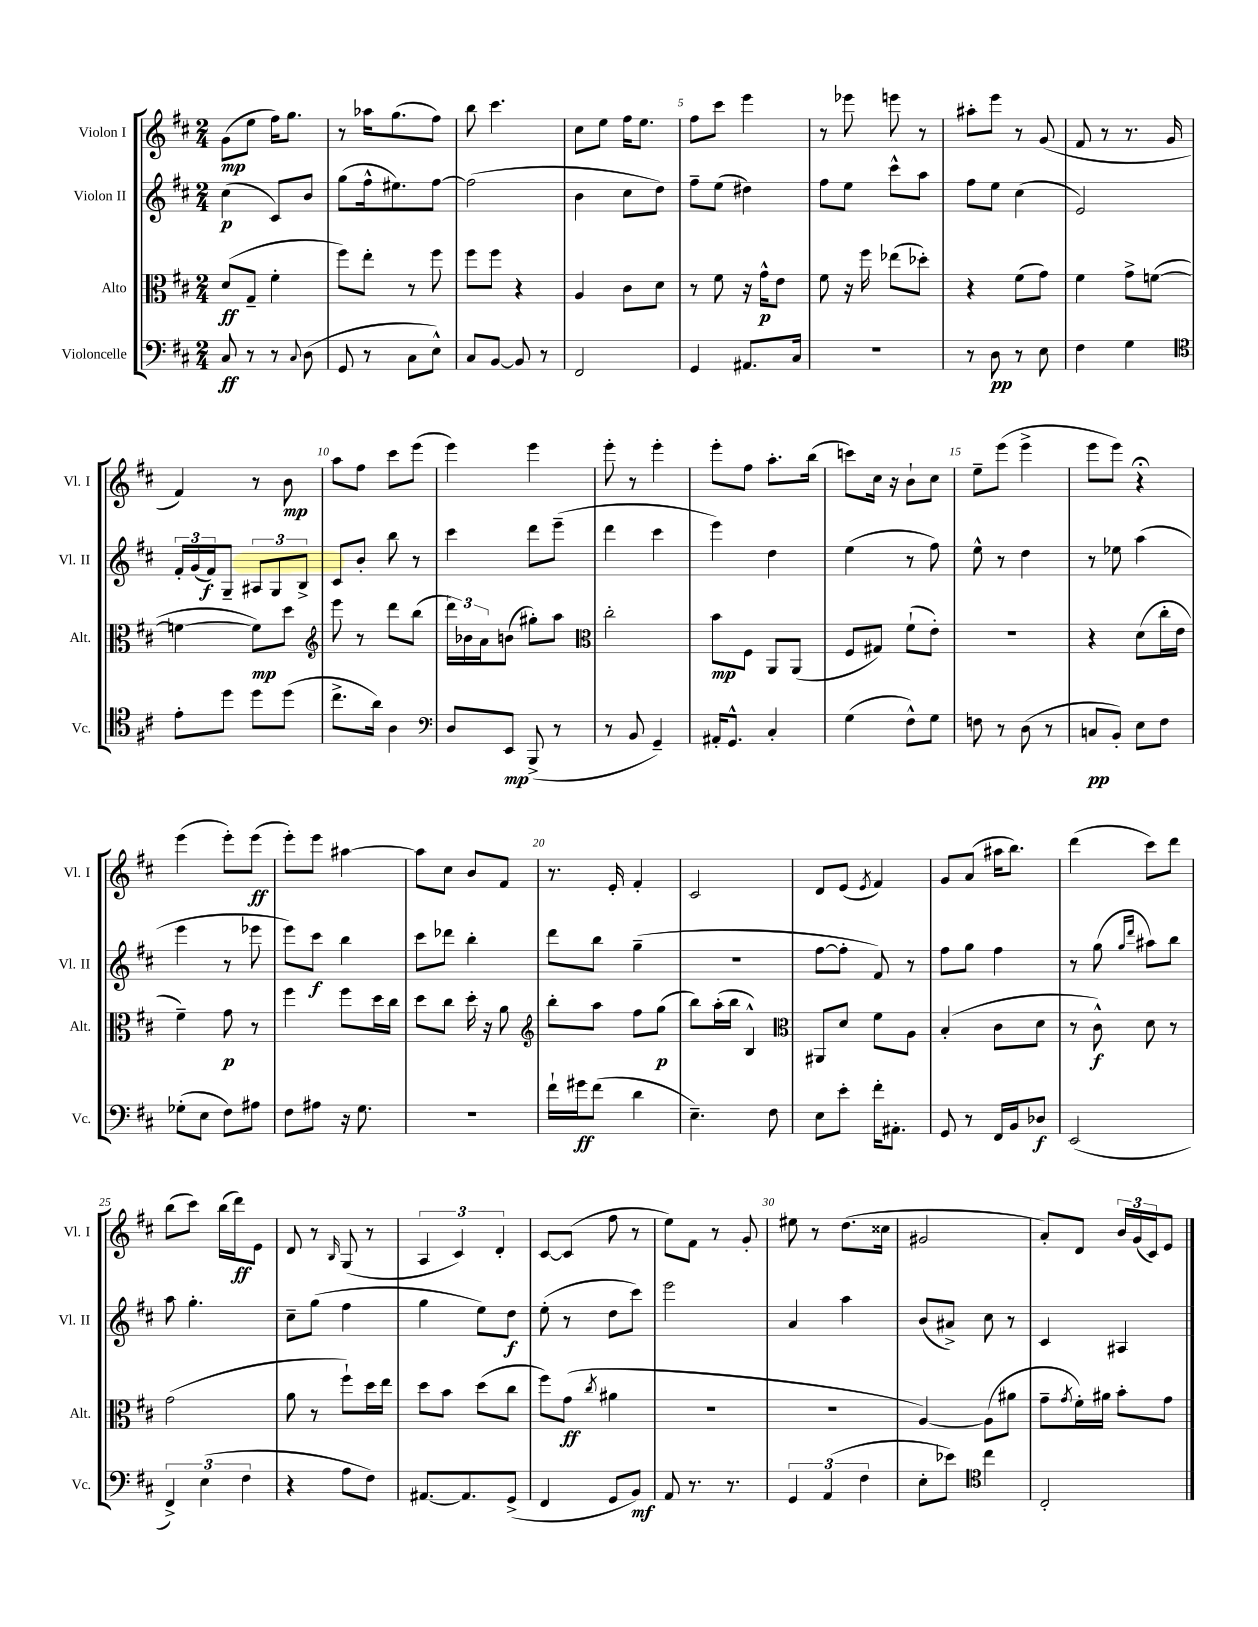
<<
\new StaffGroup <<
\new Staff = "s0" \with { instrumentName = "Violon I" shortInstrumentName = "Vl. I" } {
    \clef treble \key d \major \numericTimeSignature \time 2/4
    g'8\mp( e''8 fis''16) g''8. |
    r8 aes''16 g''8.( fis''8) |
    b''8 cis'''4. |
    cis''8 e''8 fis''16 e''8. |
    fis''8 cis'''8 e'''4 |
    r8 ees'''8 e'''8 r8 |
    ais''8-. e'''8 r8 g'8( |
    fis'8 r8 r8. g'16 |
    fis'4) r8 b'8\mp |
    a''8 fis''8 cis'''8 e'''8( |
    e'''4) e'''4 |
    e'''8-. r8 e'''4-. |
    e'''8-. fis''8 a''8.-. b''16( |
    c'''8) cis''16 r16 b'8-! cis''8 |
    e''8-- e'''8( e'''4-> |
    e'''8 e'''8) r4\fermata |
    e'''4( e'''8-.) e'''8\ff( |
    e'''8-.) e'''8 ais''4~ |
    ais''8 cis''8 b'8 fis'8 |
    r8. e'16-. fis'4-. |
    cis'2 |
    d'8 e'8( \acciaccatura { e'8 } fis'4) |
    g'8 a'8( ais''16 b''8.) |
    d'''4( cis'''8) d'''8 |
    b''8( cis'''8) b''16( d'''16\ff) e'8 |
    d'8 r8 \grace { b16 } g8( r8 |
    \tuplet 3/2 { a4 cis'4) d'4-. } |
    cis'8~ cis'8( fis''8 r8 |
    e''8) fis'8 r8 g'8-. |
    eis''8 r8 d''8.( cisis''16 |
    gis'2 |
    a'8-.) d'8 \tuplet 3/2 { b'16 g'16( cis'16) } e'8 \bar "|." |
}
\new Staff = "s1" \with { instrumentName = "Violon II" shortInstrumentName = "Vl. II" } {
    \clef treble \key d \major \numericTimeSignature \time 2/4
    cis''4\p( cis'8) b'8 |
    g''8( fis''16-^ eis''8.) fis''8~ |
    fis''2( |
    b'4 cis''8 d''8) |
    fis''8-- e''8( dis''4) |
    fis''8 e''8 cis'''8-^ a''8 |
    fis''8 e''8 cis''4( |
    e'2) |
    \tuplet 3/2 { fis'16-. g'16( fis'16\f) } g8-- \tuplet 3/2 { ais8 g8 b8-> } |
    cis'8 b'8-. b''8 r8 |
    cis'''4 d'''8 e'''8--( |
    d'''4 cis'''4 |
    e'''4) d''4 |
    e''4( r8 fis''8) |
    e''8-^ r8 d''4 |
    r8 ees''8 a''4( |
    e'''4 r8 ees'''8 |
    e'''8) cis'''8\f b''4 |
    cis'''8 des'''8 b''4-. |
    d'''8 b''8 g''4--( |
    R2 |
    fis''8~ fis''8-. fis'8) r8 |
    fis''8 g''8 fis''4 |
    r8 g''8( \grace { g''16 d'''16 } ais''8) b''8 |
    a''8 g''4.-. |
    cis''8-- g''8( fis''4 |
    g''4 e''8) d''8\f |
    e''8-.( r8 d''8 cis'''8) |
    e'''2 |
    a'4 a''4 |
    b'8( ais'8->) cis''8 r8 |
    cis'4 ais4 \bar "|." |
}
\new Staff = "s2" \with { instrumentName = "Alto" shortInstrumentName = "Alt." } {
    \clef alto \key d \major \numericTimeSignature \time 2/4
    d'8\ff( g8-- fis'4-. |
    fis''8) e''8-. r8 fis''8 |
    fis''8 fis''8 r4 |
    a4 cis'8 d'8 |
    r8 fis'8 r16 g'16-^\p e'8 |
    fis'8 r16 fis''16 ees''8( des''8-.) |
    r4 fis'8( g'8) |
    fis'4 g'8-> f'8~( |
    f'4~ f'8\mp) d''8 |
    \clef treble e'''8 r8 d'''8 b''8( |
    \tuplet 3/2 { d'''16) bes'16 a'16 } b'8( gis''8-.) a''8 |
    \clef alto cis''2-. |
    b'8\mp fis8 a,8 a,8( |
    fis8 gis8) fis'8-!( e'8-.) |
    r2 |
    r4 d'8( cis''16-. e'16 |
    fis'4--) g'8\p r8 |
    fis''4 fis''8 d''16 cis''16 |
    d''8 cis''8 d''16-. r16 a'8 |
    \clef treble b''8-. a''8 fis''8 g''8\p( |
    b''8) a''16-.( b''16 b4-^) |
    \clef alto ais,8 d'8 fis'8 a8 |
    b4-.( cis'8 d'8 |
    r8 cis'8-^\f) d'8 r8 |
    g'2( |
    a'8 r8 fis''8-!) d''16 e''16 |
    d''8 b'8 d''8( cis''8 |
    fis''8) g'8\ff( \acciaccatura { cis''8 } ais'4 |
    R2 |
    r2 |
    a4~) a8( ais'8 |
    g'8-- \acciaccatura { g'8 } fis'16-.) ais'16 b'8-. g'8 \bar "|." |
}
\new Staff = "s3" \with { instrumentName = "Violoncelle" shortInstrumentName = "Vc." } {
    \clef bass \key d \major \numericTimeSignature \time 2/4
    cis8\ff r8 r8 \appoggiatura { cis8 } d8( |
    g,8 r8 cis8 e8-^) |
    cis8 b,8~ b,8 r8 |
    fis,2 |
    g,4 ais,8. cis16 |
    r2 |
    r8 d8\pp r8 e8 |
    fis4 g4 |
    \clef tenor e'8-. d''8 d''8 d''8( |
    cis''8.-> a'16) a4 |
    \clef bass d8 e,8\mp b,,8->( r8 |
    r8 b,8 g,4--) |
    ais,16-. g,8.-^ cis4-. |
    g4( fis8-^) g8 |
    f8 r8 d8( r8 |
    c8\pp b,8-.) e8 fis8 |
    ges8-.( e8 fis8) ais8 |
    fis8 ais8 r16 g8. |
    r2 |
    fis'16-! gis'16\ff fis'8( d'4 |
    e4.--) fis8 |
    e8 e'8-. fis'16-. ais,8.-. |
    g,8 r8 fis,16 b,16 des8\f |
    e,2( |
    \tuplet 3/2 { fis,4->) e4( fis4 } |
    r4 a8 fis8) |
    ais,8.~ ais,8. g,8->( |
    fis,4 g,8 b,8\mf) |
    a,8 r8. r8. |
    \tuplet 3/2 { g,4 a,4( fis4 } |
    e8-. ees'8) \clef tenor cis''4 |
    cis2-. \bar "|." |
}
>>
>>
\layout { \context { \Score \override BarNumber.break-visibility = ##(#f #t #t) barNumberVisibility = #(every-nth-bar-number-visible 5) } }
